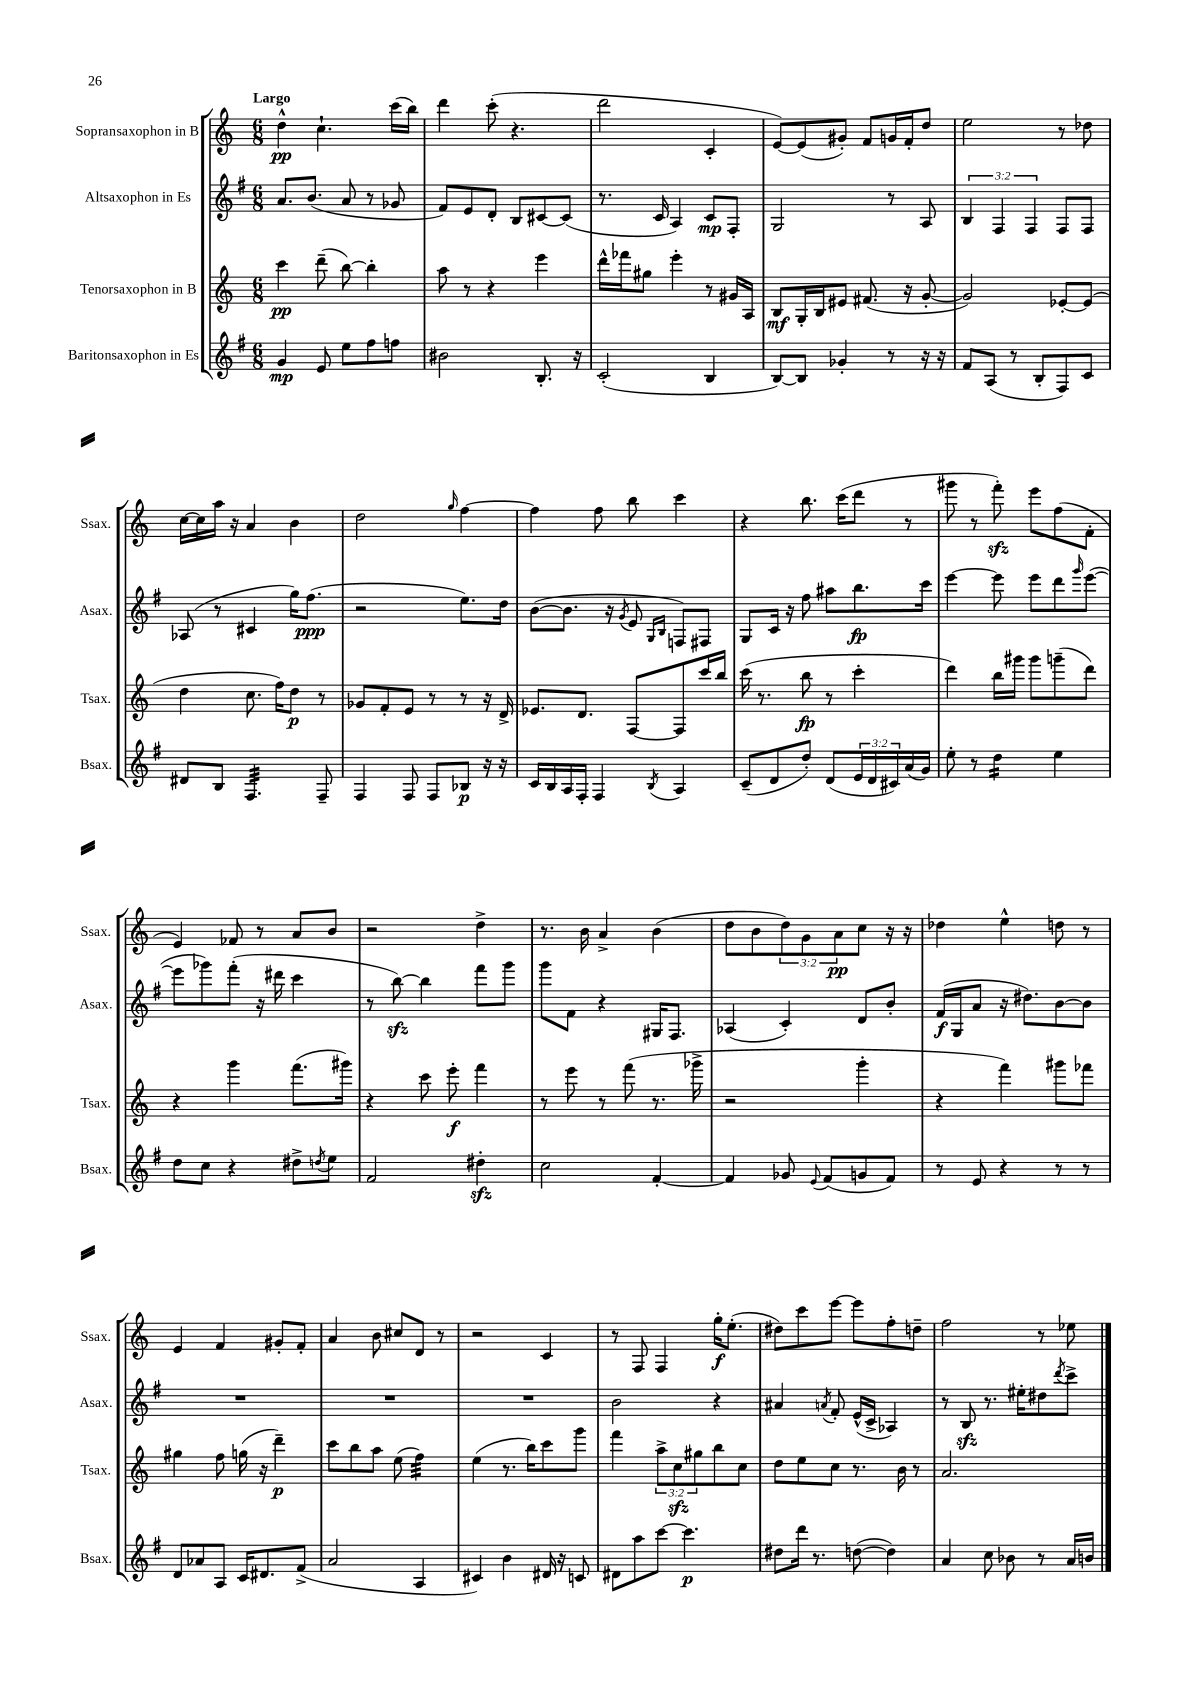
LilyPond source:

<<
\new StaffGroup <<
\new Staff = "s0" \with { instrumentName = "Sopransaxophon in B" shortInstrumentName = "Ssax." } {
    \clef treble \key c \major \numericTimeSignature \time 6/8 \override Staff.TupletNumber.text = #tuplet-number::calc-fraction-text \tempo "Largo"
    d''4-^\pp c''4.-! c'''16( b''16) |
    d'''4 c'''8-.( r4. |
    d'''2 c'4-. |
    e'8~) e'8( gis'8-.) f'8 g'16 f'16-. d''8 |
    e''2 r8 des''8 |
    c''16~ c''16 a''16 r16 a'4 b'4 |
    d''2 \grace { g''16 } f''4~ |
    f''4 f''8 b''8 c'''4 |
    r4 b''8. c'''16( d'''8 r8 |
    gis'''8 r8 f'''8-.\sfz) e'''8 f''8( f'8-. |
    e'4) fes'8 r8 a'8 b'8 |
    r2 d''4-> |
    r8. b'16 a'4-> b'4( |
    d''8 b'8 \tuplet 3/2 { d''8) g'8 a'8\pp } c''8 r16 r16 |
    des''4 e''4-^ d''8 r8 |
    e'4 f'4 gis'8-. f'8-. |
    a'4 b'8 cis''8 d'8 r8 |
    r2 c'4 |
    r8 f8 f4 g''16-.\f e''8.-.( |
    dis''8) c'''8 e'''8~ e'''8 f''8-. d''8-- |
    f''2 r8 ees''8 \bar "|." |
}
\new Staff = "s1" \with { instrumentName = "Altsaxophon in Es" shortInstrumentName = "Asax." } {
    \clef treble \key g \major \numericTimeSignature \time 6/8 \override Staff.TupletNumber.text = #tuplet-number::calc-fraction-text
    a'8. b'8.( a'8 r8 ges'8 |
    fis'8) e'8 d'8-. b8 cis'8~ cis'8( |
    r8. c'16 a4) c'8\mp fis8-. |
    g2 r8 a8 |
    \tuplet 3/2 { b4 fis4 fis4 } fis8 fis8 |
    aes8( r8 cis'4 g''16) fis''8.\ppp( |
    r2 e''8.) d''16 |
    b'8~( b'8. r16 \acciaccatura { g'8 } e'8 \grace { g16 b16 } f8) fis8 |
    g8 c'16 r16 fis''8 ais''8 b''8.\fp c'''16 |
    e'''4~ e'''8 e'''8 d'''8 \grace { g'''16 } e'''8~( |
    e'''8 ges'''8) fis'''8-.( r16 dis'''16 c'''4 |
    r8 b''8~\sfz) b''4 fis'''8 g'''8 |
    g'''8 fis'8 r4 gis16 fis8. |
    aes4( c'4-.) d'8 b'8-. |
    fis'16\f( g16 a'8 r16 dis''8.) b'8~ b'8 |
    R2. |
    R2. |
    R2. |
    b'2 r4 |
    ais'4 \acciaccatura { a'8 } fis'8-. e'16-^( c'16-> aes4) |
    r8 b8\sfz r8. eis''16-. dis''8 \acciaccatura { d'''8 } c'''8-> \bar "|." |
}
\new Staff = "s2" \with { instrumentName = "Tenorsaxophon in B" shortInstrumentName = "Tsax." } {
    \clef treble \key c \major \numericTimeSignature \time 6/8 \override Staff.TupletNumber.text = #tuplet-number::calc-fraction-text
    c'''4\pp d'''8--( b''8~) b''4-. |
    a''8 r8 r4 e'''4 |
    d'''16-^ fes'''16 gis''8 e'''4-. r8 gis'16 a16 |
    b8\mf g16-. b16 eis'8 fis'8.( r16 g'8~-. |
    g'2) ees'8~-. ees'8( |
    d''4 c''8. f''16) d''8\p r8 |
    ges'8 f'8-. e'8 r8 r8 r16 d'16-> |
    ees'8. d'8. f8~ f8 c'''16 b''16 |
    c'''16( r8. b''8\fp r8 c'''4-. |
    d'''4) b''16 gis'''16 gis'''8 g'''8--( d'''8) |
    r4 g'''4 f'''8.( gis'''16) |
    r4 c'''8 e'''8-.\f f'''4 |
    r8 e'''8 r8 f'''8( r8. ges'''16-> |
    r2 g'''4-. |
    r4 f'''4) gis'''8 fes'''8 |
    gis''4 f''8 g''16( r16 d'''4--\p) |
    c'''8 b''8 a''8 e''8( f''4:32) |
    e''4( r8. b''16) c'''8 g'''8 |
    f'''4 \tuplet 3/2 { a''8-> c''8\sfz gis''8 } b''8 c''8 |
    d''8 e''8 c''8 r8. b'16 r8 |
    a'2. \bar "|." |
}
\new Staff = "s3" \with { instrumentName = "Baritonsaxophon in Es" shortInstrumentName = "Bsax." } {
    \clef treble \key g \major \numericTimeSignature \time 6/8 \override Staff.TupletNumber.text = #tuplet-number::calc-fraction-text
    g'4\mp e'8 e''8 fis''8 f''8 |
    bis'2 b8.-. r16 |
    c'2-.( b4 |
    b8~) b8 ges'4-. r8 r16 r16 |
    fis'8 a8( r8 b8-. fis8) c'8 |
    dis'8 b8 fis4.:32 fis8-- |
    fis4 fis8 fis8 bes8\p r16 r16 |
    c'16 b16 a16 fis16-. fis4 \acciaccatura { b8 } a4 |
    c'8--( d'8 d''8-.) d'8( \tuplet 3/2 { e'16 d'16 cis'16) } a'16( g'16) |
    e''8-. r8 d''4:16 e''4 |
    d''8 c''8 r4 dis''8-> \acciaccatura { d''8 } e''8 |
    fis'2 dis''4-.\sfz |
    c''2 fis'4~-. |
    fis'4 ges'8 \appoggiatura { e'8 } fis'8( g'8 fis'8) |
    r8 e'8 r4 r8 r8 |
    d'8 aes'8 a8 c'16 dis'8. fis'8->( |
    a'2 a4 |
    cis'4) b'4 dis'16 r16 c'8 |
    dis'8 a''8 c'''8~ c'''4.\p |
    dis''8 d'''16 r8. d''8~( d''4) |
    a'4 c''8 bes'8 r8 a'16 b'16 \bar "|." |
}
>>
>>
\layout { \context { \Score \remove "Bar_number_engraver" } }
